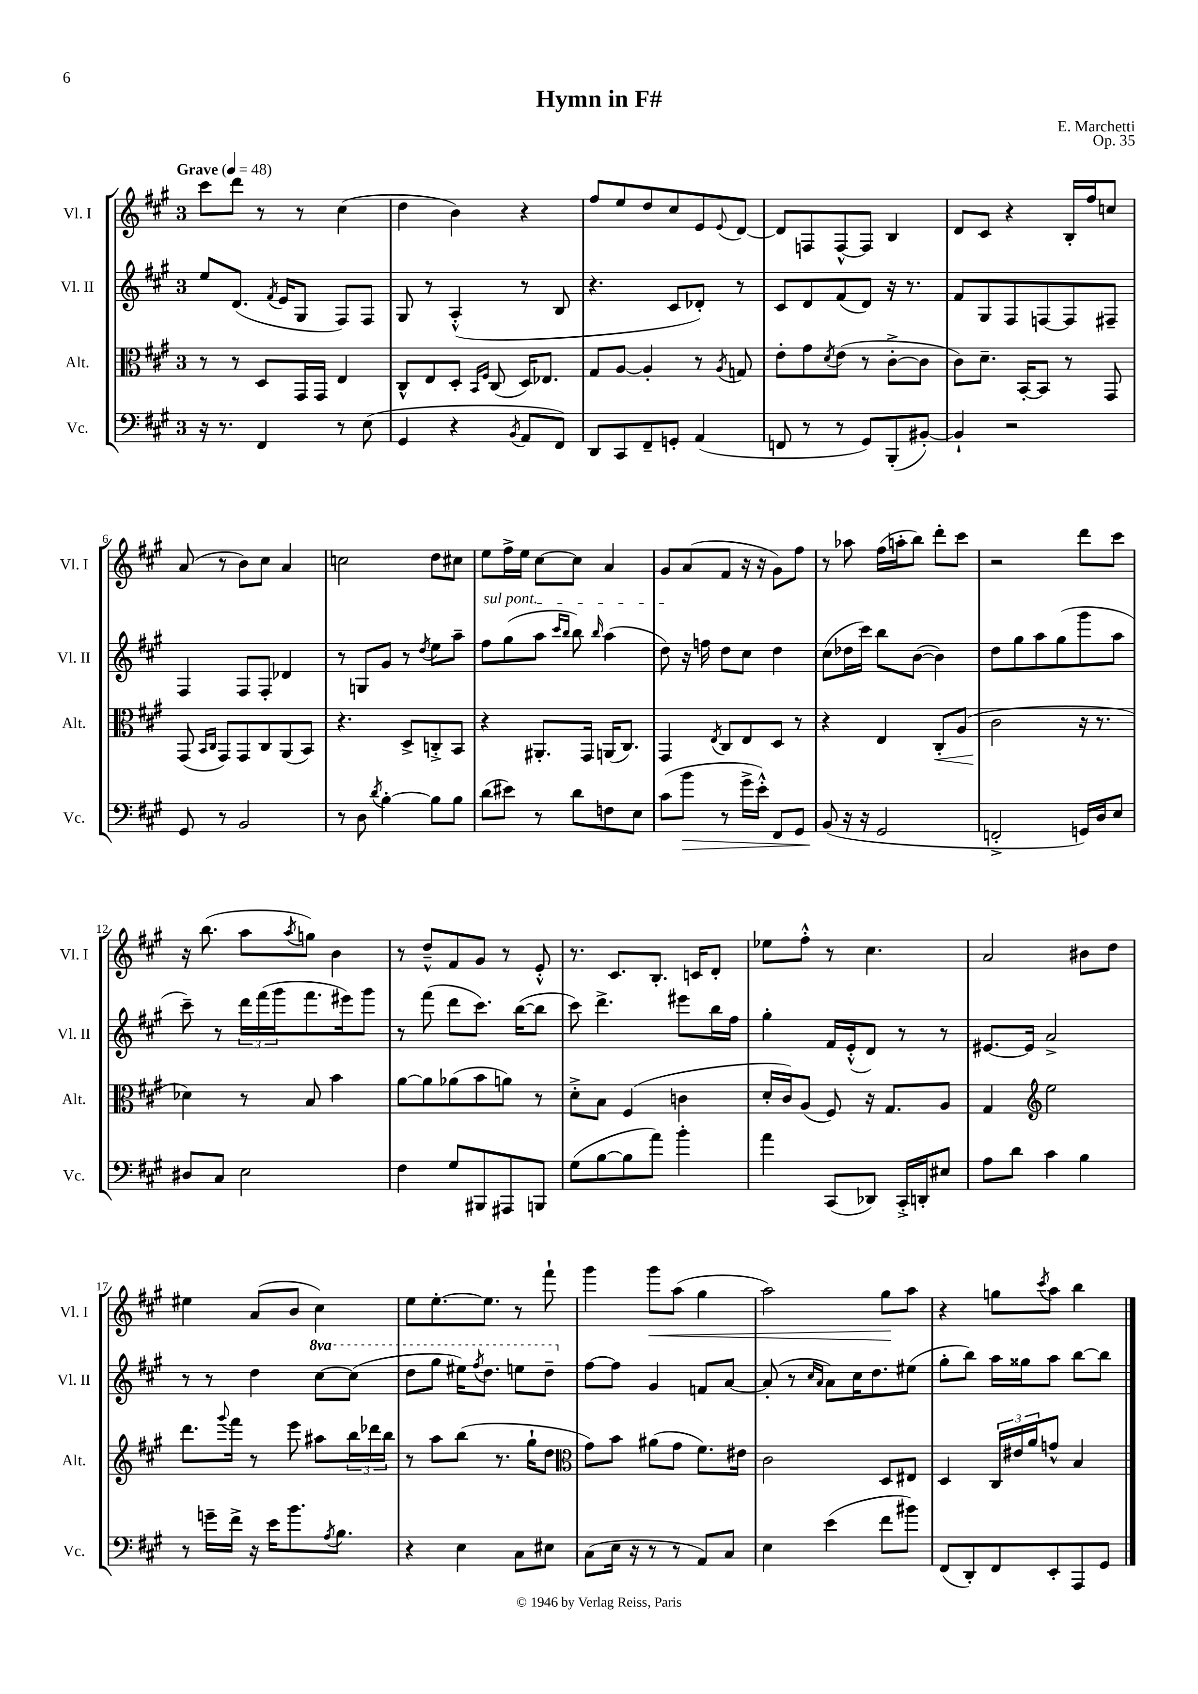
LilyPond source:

\header { title = "Hymn in F#" composer = "E. Marchetti" opus = "Op. 35" }
<<
\new StaffGroup <<
\new Staff = "s0" \with { instrumentName = "Vl. I" shortInstrumentName = "Vl. I" } {
    \clef treble \key a \major \once \override Staff.TimeSignature.style = #'single-digit \time 3/4 \tempo "Grave" 4 = 48
    cis'''8 d'''8 r8 r8 cis''4( |
    d''4 b'4) r4 |
    fis''8 e''8 d''8 cis''8 e'8 \appoggiatura { e'8 } d'8~ |
    d'8 f8 f8~-^ f8 b4 |
    d'8 cis'8 r4 b16-. fis''16 c''8 |
    a'8( r8 b'8) cis''8 a'4 |
    c''2 d''8 cis''8 |
    e''8 fis''16-> e''16 cis''8~ cis''8 a'4 |
    gis'8 a'8( fis'8 r16 r16 gis'8) fis''8 |
    r8 aes''8 fis''16( a''16-. b''8) d'''8-. cis'''8 |
    r2 d'''8 cis'''8 |
    r16 b''8.( a''8 \acciaccatura { a''8 } g''8) b'4 |
    r8 d''8---^ fis'8 gis'8 r8 e'8-.-^ |
    r8. cis'8. b8.-. c'16 d'8-. |
    ees''8 fis''8-.-^ r8 cis''4. |
    a'2 bis'8 d''8 |
    eis''4 a'8( b'8 cis''4) |
    e''8 e''8.~-. e''8. r8 fis'''8-! |
    gis'''4 gis'''8\< a''8( gis''4 |
    a''2) gis''8\! a''8 |
    r4 g''8 \acciaccatura { cis'''8 } a''8 b''4 \bar "|." |
}
\new Staff = "s1" \with { instrumentName = "Vl. II" shortInstrumentName = "Vl. II" } {
    \clef treble \key a \major \once \override Staff.TimeSignature.style = #'single-digit \time 3/4 \set Staff.ottavationMarkups = #ottavation-simple-ordinals
    e''8 d'8.( \acciaccatura { fis'8 } e'16 gis8 fis8) fis8 |
    gis8 r8 a4-.-^( r8 b8 |
    r4. cis'8 des'8-.) r8 |
    cis'8 d'8 fis'8( d'8) r16 r8. |
    fis'8 gis8 fis8 f8~ f8 fis8-- |
    fis4 fis8 fis8-. des'4 |
    r8 g8 gis'8 r8 \acciaccatura { d''8 } e''8 a''8-- |
    \once \override TextSpanner.bound-details.left.text = \markup { \italic "sul pont." } fis''8\startTextSpan gis''8( a''8 \grace { cis'''16 b''16 } b''8) \grace { b''16 } a''4( |
    d''8\stopTextSpan) r16 f''16 d''8 cis''8 d''4 |
    cis''8( des''16 cis'''16) b''8 b'8~( b'4) |
    d''8 gis''8 a''8 gis''8( gis'''8 a''8 |
    cis'''8--) r8 \tuplet 3/2 { d'''16 fis'''16( gis'''16 } fis'''8. eis'''16) gis'''8 |
    r8 fis'''8( d'''8 cis'''8.) b''16~( b''8 |
    cis'''8) d'''4.-> eis'''8 b''16 fis''16 |
    gis''4-. fis'16 e'16-.-^( d'8) r8 r8 |
    eis'8.~ eis'16 a'2-> |
    r8 r8 d''4 \ottava #1 cis'''8~ cis'''8( |
    d'''8 gis'''8 eis'''16) \acciaccatura { fis'''8 } d'''8. e'''8 d'''8-- \ottava #0 |
    fis''8~ fis''8 gis'4 f'8 a'8~ |
    a'8-.( r8 \grace { cis''16 a'16 } a'8) cis''16 d''8. eis''8( |
    gis''8-. b''8) a''16 gisis''16 a''8 b''8~ b''8 \bar "|." |
}
\new Staff = "s2" \with { instrumentName = "Alt." shortInstrumentName = "Alt." } {
    \clef alto \key a \major \once \override Staff.TimeSignature.style = #'single-digit \time 3/4
    r8 r8 d8 gis,16 gis,16 e4 |
    cis8-^ e8 d8-. \grace { b,16 fis16 } cis8( d16) ees8. |
    gis8 a8~ a4-. r8 \acciaccatura { a8 } g8 |
    e'8-. gis'8 \acciaccatura { d'8 } e'8( r8 cis'8~-.-> cis'8 |
    cis'8) d'8.-- b,16~-. b,8 r8 gis,8 |
    gis,8( \grace { b,16 cis16 } gis,8) gis,8 cis8 a,8( b,8) |
    r4. d8-> c8-.-> b,8 |
    r4 ais,8.-. gis,16 a,16( cis8.) |
    gis,4 \acciaccatura { e8 } cis8 e8 d8 r8 |
    r4 e4 cis8-.\< a8( |
    cis'2\! r16 r8. |
    des'4) r8 b8 b'4 |
    a'8~ a'8 aes'8( b'8 a'8) r8 |
    d'8-.-> b8 fis4( c'4 |
    d'16-. cis'16) a8( fis8) r16 gis8. a8 |
    gis4 \clef treble e''2 |
    d'''8. \appoggiatura { gis'''8 } fis'''16 r8 e'''8 ais''8 \tuplet 3/2 { b''16 des'''16 b''16 } |
    r8 a''8 b''8( r8. gis''16-! d''8 |
    \clef alto gis'8) b'8 ais'8( gis'8 fis'8.) eis'16 |
    cis'2 d8 eis8 |
    d4 \tuplet 3/2 { cis16 eis'16 a'16 } g'8-^ b4 \bar "|." |
}
\new Staff = "s3" \with { instrumentName = "Vc." shortInstrumentName = "Vc." } {
    \clef bass \key a \major \once \override Staff.TimeSignature.style = #'single-digit \time 3/4
    r16 r8. fis,4 r8 e8( |
    gis,4 r4 \acciaccatura { b,8 } a,8 fis,8) |
    d,8 cis,8 fis,8-- g,8-. a,4( |
    f,8 r8 r8 gis,8) b,,8-.( bis,8~-.) |
    bis,4-! r2 |
    gis,8 r8 b,2 |
    r8 d8 \acciaccatura { d'8 } b4~-. b8 b8 |
    d'8( eis'8) r8 d'8 f8 e8 |
    cis'8( b'8\> r8 gis'16-> e'16-.-^) fis,8 gis,8 |
    b,8\!( r16 r16 gis,2 |
    f,2-.-> g,16) d16 e8 |
    dis8 cis8 e2 |
    fis4 gis8 bis,,8 ais,,8 b,,8 |
    gis8( b8~ b8 a'8) b'4-. |
    a'4 cis,8( des,8) cis,16-.-> d,16-. eis8 |
    a8 d'8 cis'4 b4 |
    r8 g'16-- fis'16-> r16 e'16 b'8. \acciaccatura { a8 } b8. |
    r4 e4 cis8 eis8 |
    cis8( e16 r16 r8 r8 a,8) cis8 |
    e4 e'4( fis'8 bis'8) |
    fis,8( d,8-.) fis,8 e,8-. a,,8 gis,8 \bar "|." |
}
>>
>>
